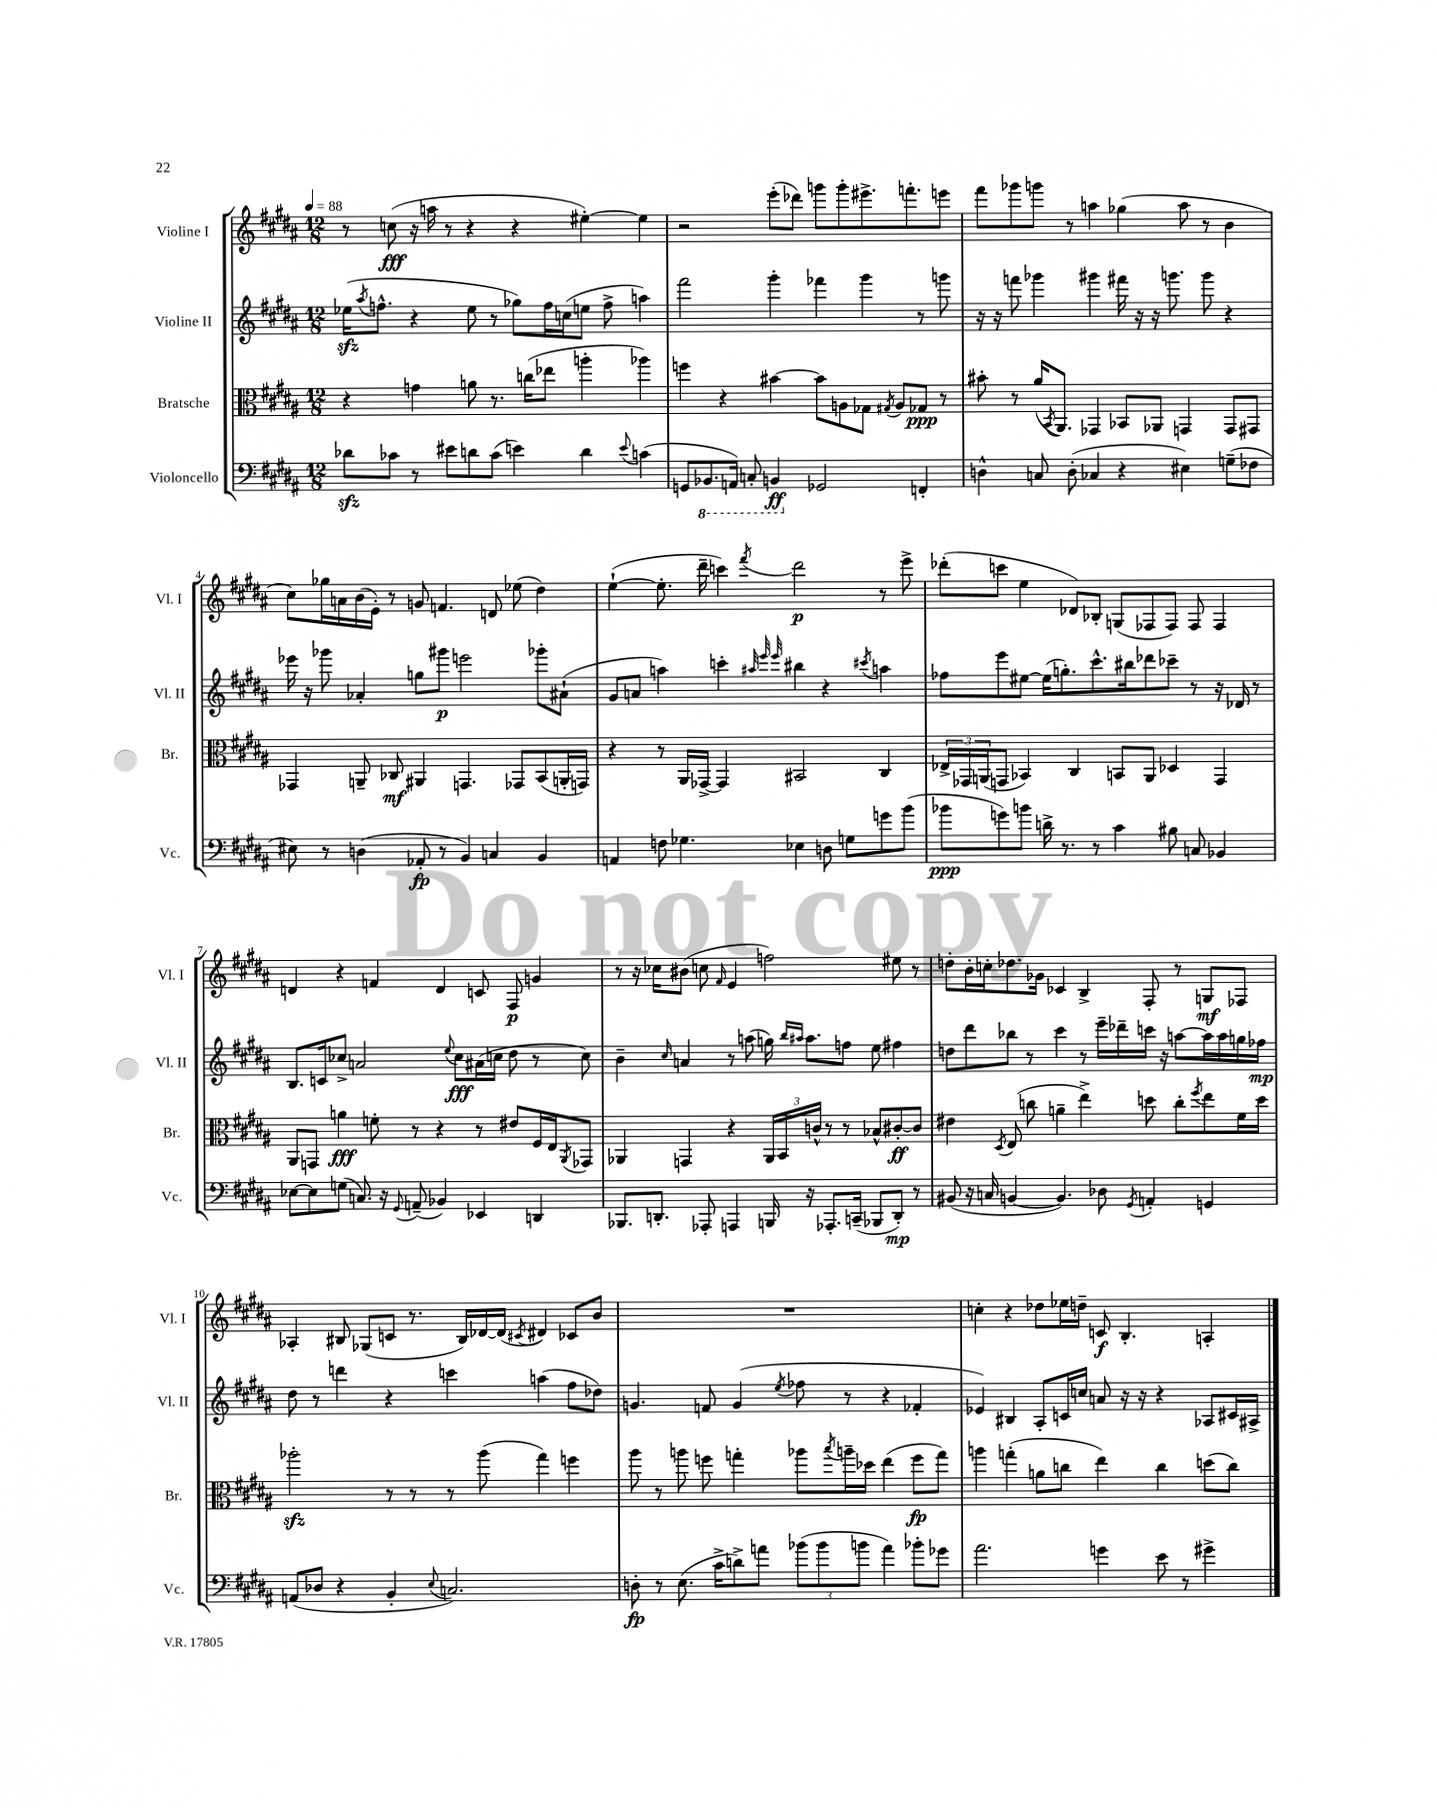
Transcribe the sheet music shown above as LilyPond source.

<<
\new StaffGroup <<
\new Staff = "s0" \with { instrumentName = "Violine I" shortInstrumentName = "Vl. I" } {
    \clef treble \key b \major \numericTimeSignature \time 12/8 \tempo 4 = 88
    r8 c''8\fff( r16 a''16 r8 r4 r4 eis''4~-.) eis''4 |
    r2 e'''8-.( des'''8) g'''8 g'''8-. eis'''8.-> f'''8.-. e'''8 |
    fis'''8 ges'''8 g'''8 r8 a''4 ges''4( a''8 r8 b'4 |
    cis''8) ges''16 a'16 b'16( e'16-.) r8 g'8 f'4. d'8 ees''8( dis''4) |
    e''4~-!( e''8.-. dis'''16-- c'''4) \acciaccatura { fis'''8 } dis'''2\p r8 e'''8-> |
    des'''8-.( c'''8 e''4 des'8) bes8-. g8( fes8 fes8) fes8 fes4 |
    d'4 r4 f'4 d'4 c'8 fis8\p g'4 |
    r8 r16 ces''16 bis'8( c''8 \grace { fis'16 } e'4 f''2) eis''8 r8 |
    d''8-. b'16-. c''16-. des''8. ges'16 ces'4 b4-> fis8-. r8 g8\mf fes8 |
    aes4-. bis8 ges8( c'8 r8. bis16) des'16~ des'16( \acciaccatura { cis'8 } dis'4) ces'8 b'8 |
    R1. |
    c''4-. r4 des''8 ees''16 d''16-- c'8\f b4.-. a4-. \bar "|." |
}
\new Staff = "s1" \with { instrumentName = "Violine II" shortInstrumentName = "Vl. II" } {
    \clef treble \key b \major \numericTimeSignature \time 12/8
    ees''16\sfz( \acciaccatura { ais''8 } f''8.-^ r4 ees''8 r8 ges''8) f''16 c''16( e''8 f''8-> a''4) |
    fis'''2 gis'''4-. fes'''4 gis'''4 r8 g'''8 |
    r16 r16 f'''8 ges'''4 gis'''4 fis'''16 r16 r16 g'''8. g'''8 r4 |
    ees'''16 r16 ges'''8 aes'4-. g''8 gis'''8\p e'''2 ges'''8-. ais'8-!( |
    gis'8 a'8 a''4) c'''4-. \grace { ais''32 e'''32 e'''32 } bis''4 r4 \acciaccatura { cis'''8 } a''4 |
    fes''8 e'''8 eis''8~ eis''16( g''8.-.) cis'''8.-^ bis''16 des'''8 ces'''8-- r8 r16 des'16 r8 |
    b8. c'16 ces''8-> a'2 \appoggiatura { e''8 } ces''8\fff ais'16( c''16 dis''8 r8 c''8) |
    b'4-- \grace { cis''16 } a'4 r8 a''8( g''16) \grace { b''16 ais''16 } ais''8. f''8 e''8 fis''4 |
    d''8 dis'''8 bes''8 r8 cis'''4 r8 e'''16-- des'''16-- c'''16 r16 a''8~ a''16 a''16 g''16 fes''16\mp |
    dis''8 r8 d'''4 r4 c'''4 a''4( fis''8 des''8) |
    g'4. f'8 g'4( \acciaccatura { e''8 } fes''8 r8 r4 fes'4-. |
    ees'4) bis4 ais8-. c'16 c''16 a'8 r16 r16 r4 aes8 cis'16 ais16-> \bar "|." |
}
\new Staff = "s2" \with { instrumentName = "Bratsche" shortInstrumentName = "Br." } {
    \clef alto \key b \major \numericTimeSignature \time 12/8
    r4 g'4 a'8 r8. c''16( ees''8 a''4-. aes''4) |
    f''4 r4 bis'4~ bis'8 a8 ges8 \acciaccatura { gis8 } a8 ges8\ppp r8 |
    bis'8-. r8 ais'16( \acciaccatura { b,8 } ais,8.) ges,4 bes,8 aes,8 g,4 g,8 gis,8 |
    ges,4 a,8-- ces8\mf ais,4 g,4. ges,8 b,8( a,16-. g,16) |
    r4 r8 ais,16 ges,16~-> ges,4 bis,2 cis4 |
    \tuplet 3/2 { ees16-> ges,16 a,16( } g,8 bes,4) cis4 b,8 a,8 des4 g,4 |
    ais,8 g,8 a'4\fff f'8-. r8 r4 r8 eis'8 fis16 e16 \acciaccatura { ais,8 } ges,8 |
    aes,4 g,4 r4 \tuplet 3/2 { aes,16 b,16 c'16-^ } r8 r8 bes8-^ cis'8~-.\ff cis'8 |
    eis'4 \acciaccatura { dis8 } e8( c''8 a'4-- e''4->) d''8 c''8-. \acciaccatura { fis''8 } e''8 fis'16 d''16 |
    aes''2-.\sfz r8 r8 r8 aes''8( gis''4) f''4 |
    ais''8 r8 a''8 f''8 g''4-. aes''8 \acciaccatura { b''8 } a''16-- des''16 e''4( f''8\fp g''8) |
    a''4 g''4-.( a'8 c''8 e''4) c''4 d''8( c''8) \bar "|." |
}
\new Staff = "s3" \with { instrumentName = "Violoncello" shortInstrumentName = "Vc." } {
    \clef bass \key b \major \numericTimeSignature \time 12/8
    des'8\sfz ces'8 r8 eis'8 d'8 ces'8( e'4) d'4 \appoggiatura { e'8 } c'4( |
    g,8 \ottava #-1 bes,,8. a,,16) c,8-. b,,4\ff \ottava #0 ges,2 f,4-. |
    d4-^ c8 d8-.( ces4 r4 eis4) g8--( fes8 |
    eis8) r8 d4( aes,8-.\fp r8 b,4) c4 b,4 |
    a,4 f8 ges4. ees4 d8 g8 g'8 b'8( |
    bes'8\ppp g'8) b'8 d'16-> r8. r8 cis'4 bis8 c8 bes,4 |
    ees8~ ees8 g8( c8.) r16 \appoggiatura { gis,8 } a,8--( bes,4) ees,4 d,4 |
    bes,,8. d,8.-. aes,,8-. a,,4 b,,16 r16 aes,,8.-. c,16--( bes,,8 d,8-.\mp) r8 |
    bis,8( r16 c16 b,4~ b,4.) des8 \acciaccatura { gis,8 } a,4-. g,4 |
    a,8( des8 r4 b,4-. \appoggiatura { e8 } c2.) |
    d8-.\fp r8 e8.( cis'16-> d'8->) a'8 \tuplet 3/2 { bes'8( bes'8 b'8 } a'4) bes'8-. ges'8 |
    ais'2. g'4 e'8 r8 gis'4-> \bar "|." |
}
>>
>>
